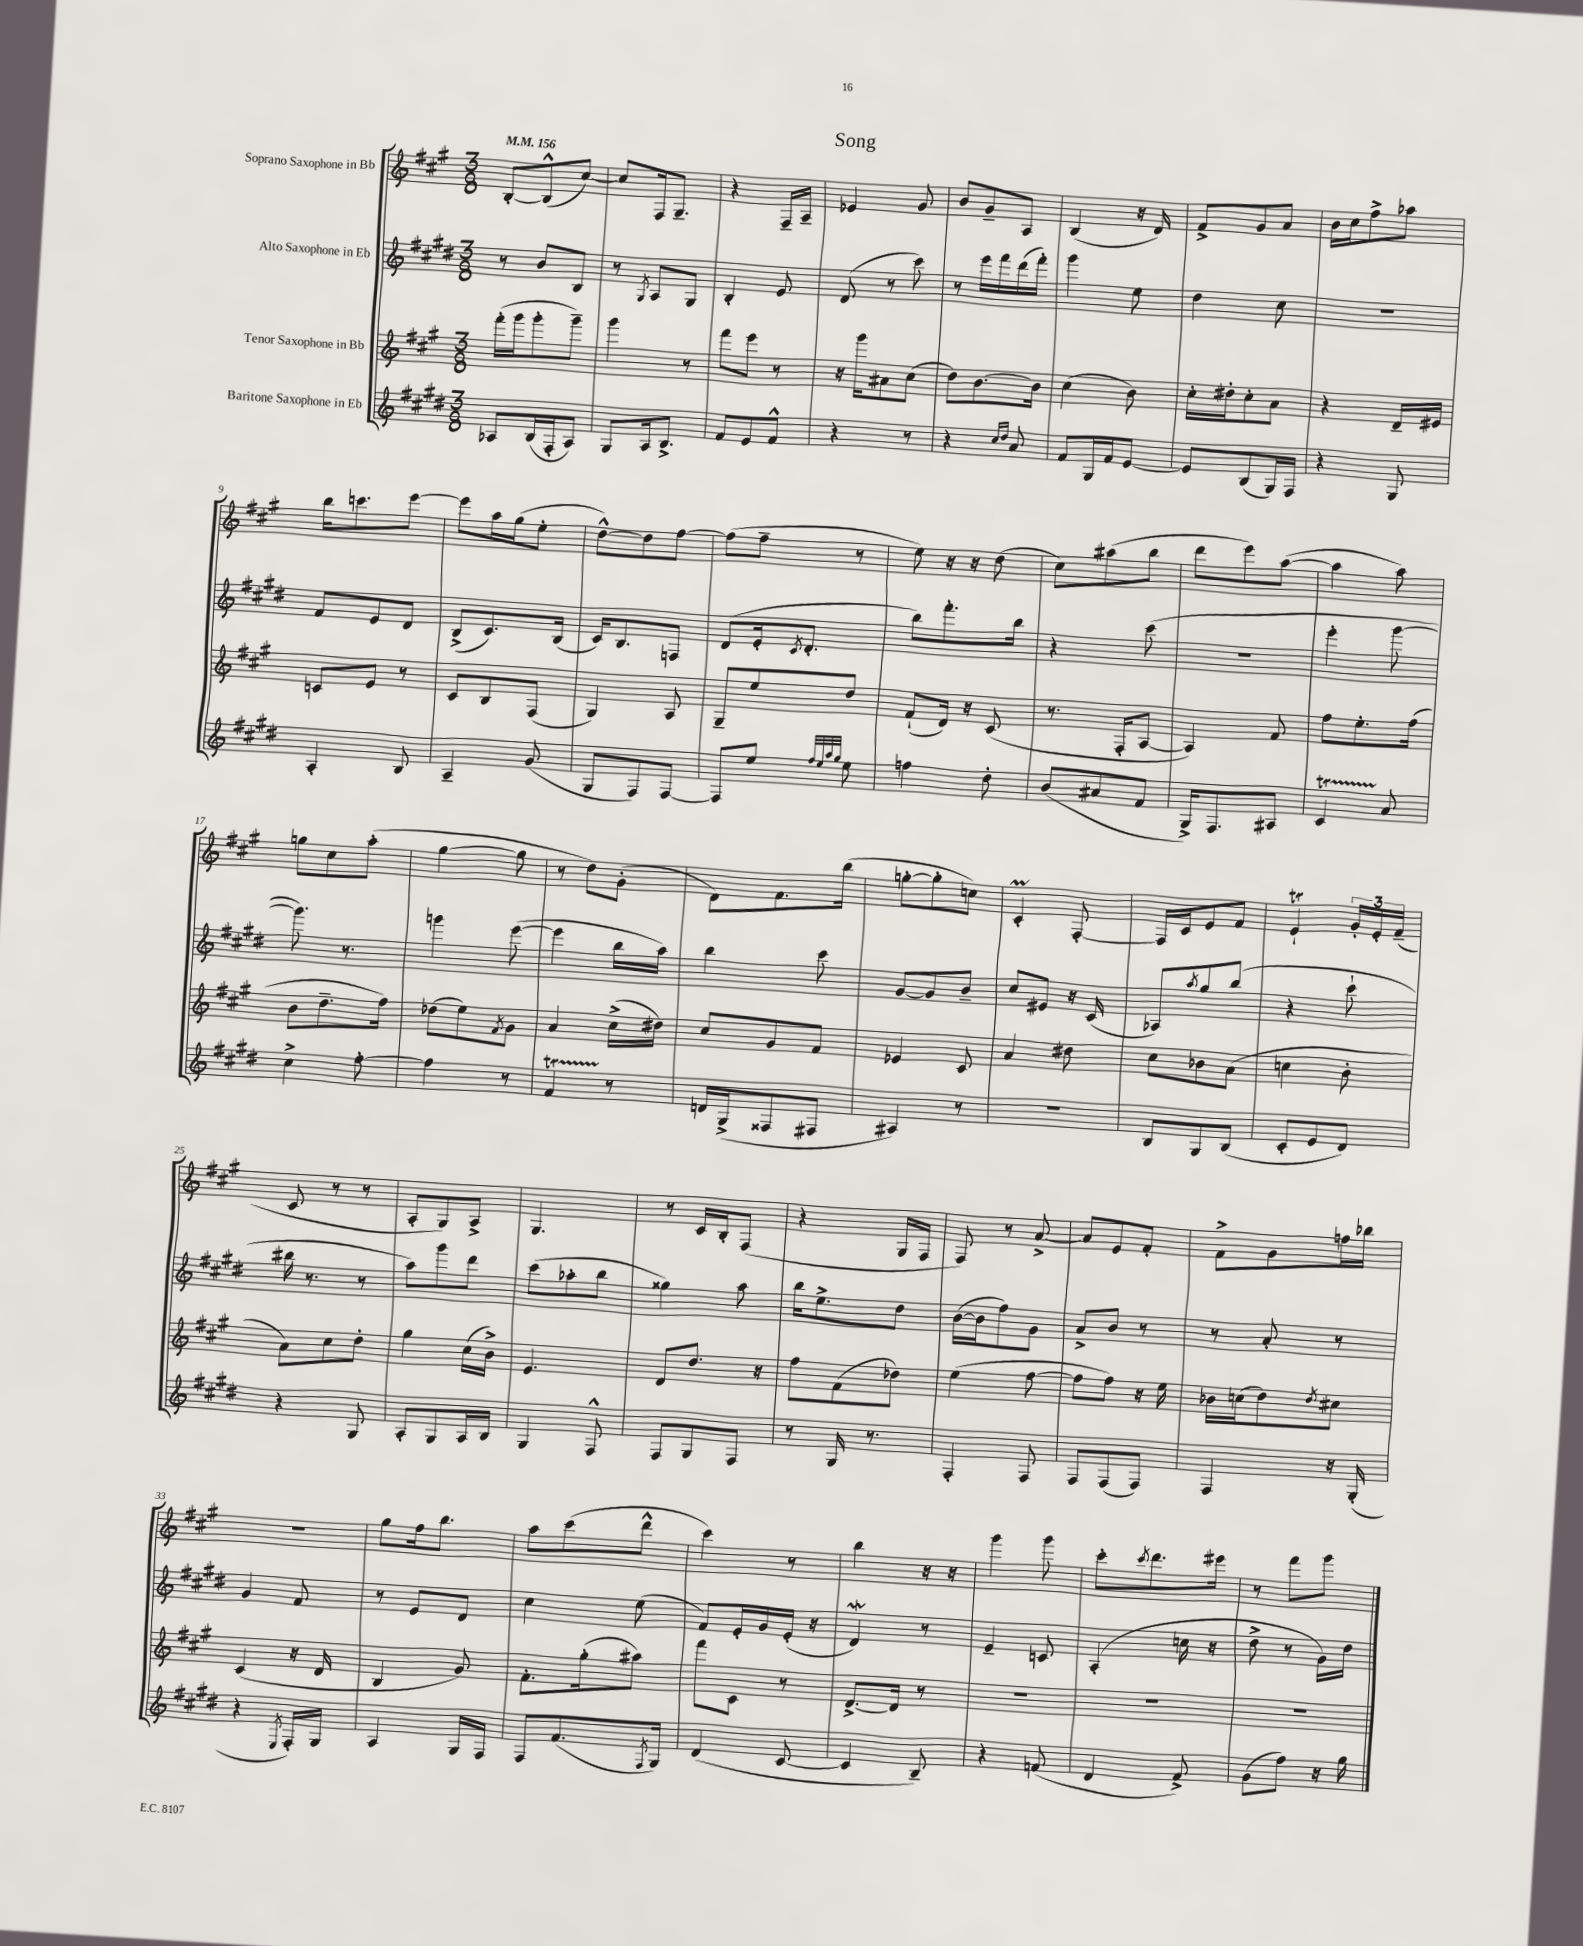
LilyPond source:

\header { title = "Song" }
<<
\new StaffGroup <<
\new Staff = "s0" \with { instrumentName = "Soprano Saxophone in Bb" } {
    \clef treble \key a \major \numericTimeSignature \time 3/8 \tempo 4 = 156
    b8~-. b8-^( cis''8~) |
    cis''8 fis16 gis8.-- |
    r4 fis16-- a16-- |
    ees'4 gis'8 |
    b'8 gis'8-- a8 |
    b4( r16 d'16) |
    fis'8-> gis'8 a'8 |
    b'16 cis''16 fis''8-> aes''8 |
    b''16 c'''8. e'''8~ |
    e'''8 a''16 gis''16( e''8-. |
    d''8~-^) d''8 fis''8~ |
    fis''8( fis''8-- r8 |
    e''8) r16 r16 d''8( |
    cis''8) ais''8( b''8 |
    d'''8 e'''8) a''8~( |
    a''4 a''8) |
    g''8 cis''8 a''8-.( |
    gis''4~ gis''8 |
    r8 d''8) gis'8-.( |
    d'8) fis'8. b''16( |
    g''8~-. g''8-. c''8) |
    cis'4-.\prall fis8~-. |
    fis16 cis'16 e'8 fis'8 |
    e'4-!\trill \tuplet 3/2 { gis'16-. e'16-. fis'16--( } |
    cis'8 r8 r8 |
    a8-. gis8) a8-> |
    gis4. |
    r8 cis'16 b16-. fis8( |
    r4 gis16 fis16 |
    fis8) r8 a'8~-> |
    a'8 e'8 fis'8-. |
    fis'8-> gis'8 f''16 bes''16 |
    R4. |
    gis''8 fis''16 b''8. |
    a''8 cis'''8( d'''8-^ |
    cis'''4) r8 |
    b''4 r16 r16 |
    gis'''4 gis'''8 |
    cis'''8-. \acciaccatura { cis'''8 } d'''8. eis'''16 |
    r8 fis'''8 gis'''8 \bar "|." |
}
\new Staff = "s1" \with { instrumentName = "Alto Saxophone in Eb" } {
    \clef treble \key e \major \numericTimeSignature \time 3/8
    r8 b'8 b8 |
    r8 \acciaccatura { gis8 } a8 gis8 |
    b4-. e'8 |
    dis'8( r8 cis'''8) |
    r8 e'''16 fis'''16 dis'''16( fis'''16-.) |
    gis'''4 e''8 |
    dis''4 cis''8 |
    R4. |
    fis'8 e'8 dis'8 |
    b8->( cis'8.) b16( |
    cis'16) b8. f8 |
    dis'8( e'16-. \acciaccatura { cis'8 } dis'8.-. |
    b''8) fis'''8.-. b''16 |
    r4 cis'''8( |
    R4. |
    e'''4-. gis'''8~ |
    gis'''8.) r8. |
    g'''4 e'''8~( |
    e'''4 b''16 a''16) |
    b''4 cis'''8 |
    gis'8~ gis'8 b'8-- |
    cis''8 eis'8 r16 cis'16( |
    aes8) \acciaccatura { a''8 } gis''8 b''8( |
    r4 cis'''8-! |
    bis''16 r8. r8 |
    a''8) gis'''8 dis'''8 |
    cis'''8( aes''8-. b''8 |
    gisis''4) a''8 |
    b''16 e''8.-> dis''8 |
    b'16~( b'16 fis''8) gis'8 |
    a'8-> b'8 r8 |
    r8 a'8-. r8 |
    gis'4 fis'8 |
    r8 e'8 dis'8 |
    cis''4 e''8( |
    fis'8) e'16-. gis'16 e'16-.( r16 |
    dis'4\mordent) r8 |
    e'4-- c'8 |
    a4-.( c''16 r16 |
    dis''8-> r8 gis'16) dis''16 \bar "|." |
}
\new Staff = "s2" \with { instrumentName = "Tenor Saxophone in Bb" } {
    \clef treble \key a \major \numericTimeSignature \time 3/8
    fis'''16-.( gis'''16 gis'''8-. gis'''8--) |
    gis'''4 r8 |
    fis'''8 e'''8 r8 |
    r16 gis'''16 ais'8 cis''8( |
    d''8) b'8.~ b'16 |
    cis''4( b'8) |
    cis''16-. dis''16-. cis''8-. a'8 |
    r4 d'16-- eis'16 |
    c'8 e'8 r8 |
    cis'8 b8 fis8( |
    gis4) a8 |
    gis8-- e''8 d''8 |
    fis'8-!( d'16) r16 cis'8( |
    r8. fis16-. a8~ |
    a4) fis'8 |
    fis''8 e''8.-. fis''16( |
    b'8 d''8.-- fis''16) |
    des''8( e''8) \acciaccatura { fis'8 } gis'8 |
    a'4 cis''16->( dis''16) |
    cis''8 gis'8 fis'8 |
    ees'4 cis'8 |
    a'4 dis''8 |
    cis''8 bes'8 a'8( |
    c''4 b'8-. |
    a'8) cis''8 d''8-. |
    gis''4 cis''16( b'16->) |
    e'4. |
    d'8 d''8. r16 |
    fis''8 fis'8( des''8) |
    e''4( fis''8~ |
    fis''8 fis''8) r16 e''16 |
    bes'16 c''16( d''8) \acciaccatura { d''8 } cis''8 |
    cis'4( r16 d'16 |
    b4 gis'8) |
    fis'8.-. gis''16-.( ais''8) |
    fis'''8 cis'8 r8 |
    d'8.~-> d'16 r8 |
    R4. |
    R4. |
    R4. \bar "|." |
}
\new Staff = "s3" \with { instrumentName = "Baritone Saxophone in Eb" } {
    \clef treble \key e \major \numericTimeSignature \time 3/8
    aes8 b16( fis16-. aes8) |
    gis8 a16 b8.-> |
    fis'8 e'8 fis'8-^ |
    r4 r8 |
    r4 \grace { cis''16 dis''16 } a'8 |
    fis'8 gis16 fis'16 e'8~ |
    e'8 b8( gis16) fis16 |
    r4 gis8 |
    a4-. b8 |
    a4-- gis'8( |
    gis8 fis8) fis8~ |
    fis8 e''8 \grace { fis''32 e''32 a''32 gis''32 } e''8 |
    f''4 dis''8-. |
    b'8( ais'8 fis'8 |
    gis16->) fis8. ais8 |
    cis'4\startTrillSpan a'8\stopTrillSpan |
    cis''4-> fis''8~-. |
    fis''4 r8 |
    fis'4\startTrillSpan r8\stopTrillSpan |
    d'16 gis16->( fisis8 fis8 |
    ais4) r8 |
    R4. |
    b8 gis8 b8( |
    cis'8-. e'8 dis'8) |
    r4 gis8 |
    a8-. gis8 a16 b16 |
    gis4 fis8-^ |
    fis8 gis8 fis8 |
    r8 gis16 r8. |
    fis4-. fis8 |
    fis8 fis8( fis8) |
    fis4 r16 gis16-.( |
    r4 \acciaccatura { e8 } fis16-.) gis16 |
    a4 gis16 fis16 |
    fis8 fis'8.( \acciaccatura { fis8 } gis16) |
    dis'4( cis'8~ |
    cis'4 b8--) |
    r4 f'8( |
    dis'4 fis'8->) |
    gis'8( fis''8) r16 gis''16 \bar "|." |
}
>>
>>
